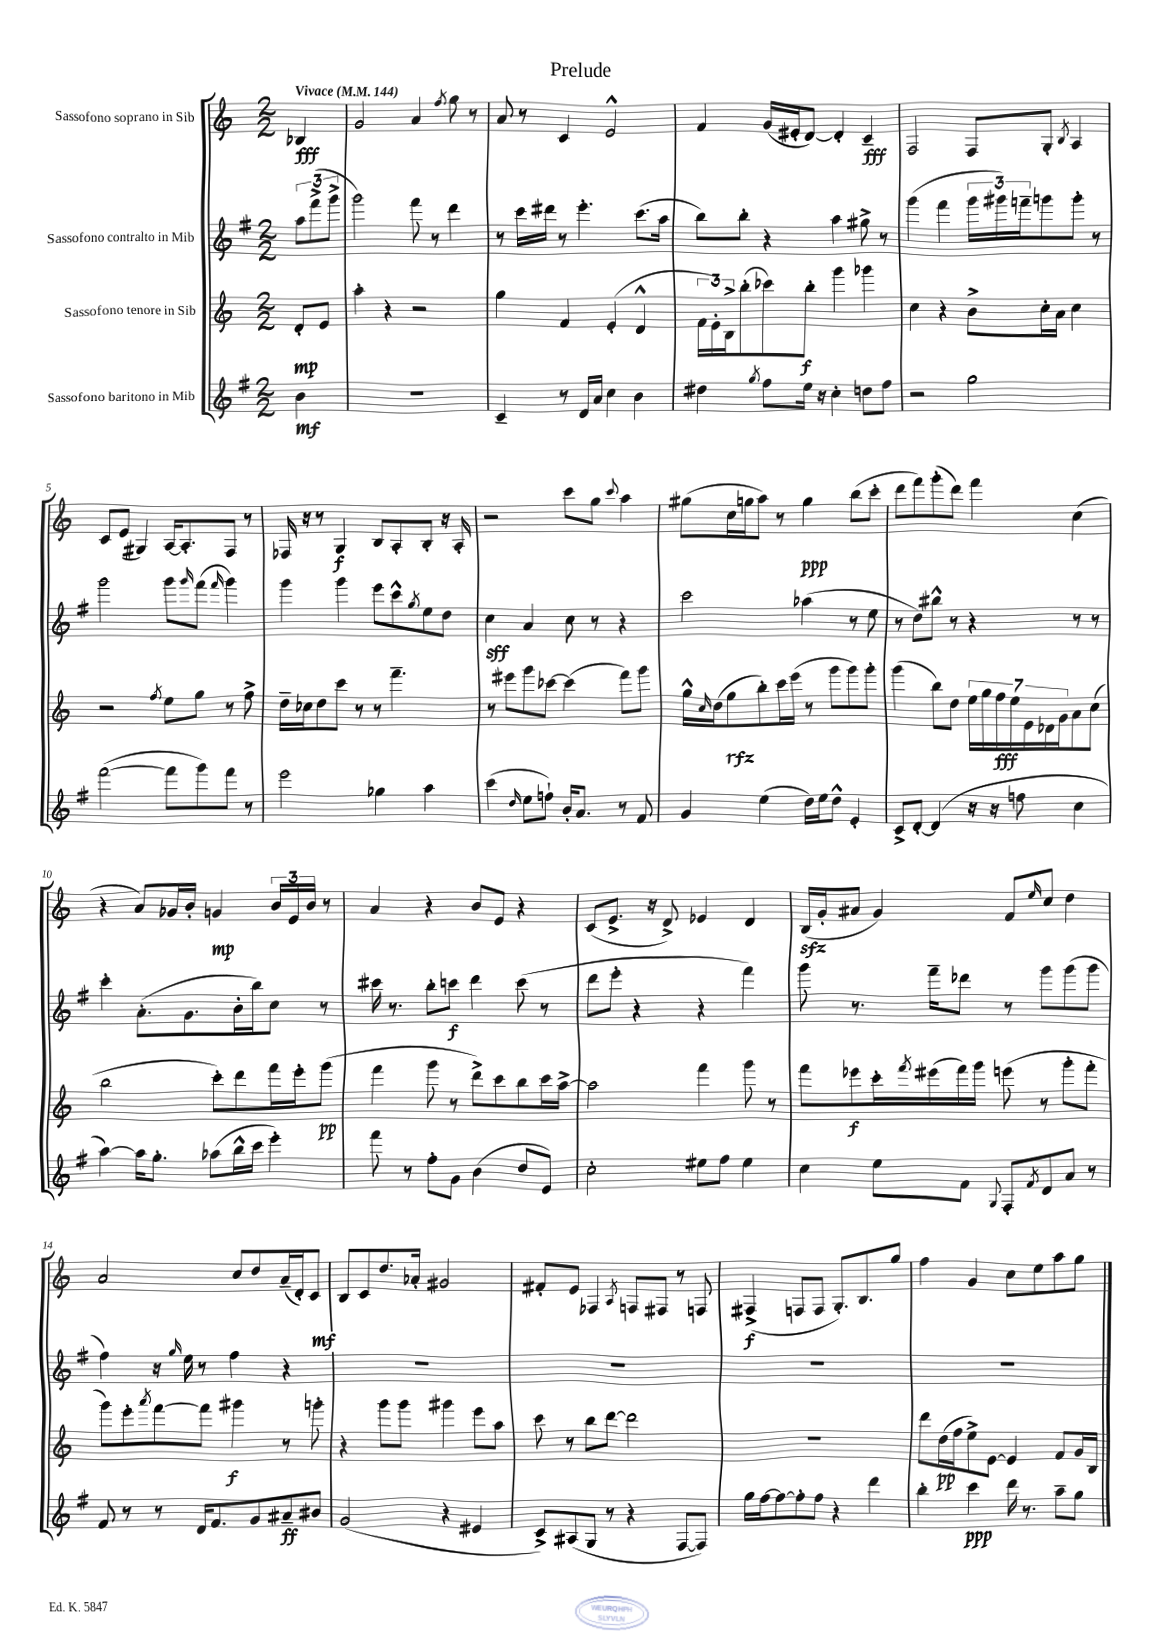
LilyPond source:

\header { title = "Prelude" }
<<
\new StaffGroup <<
\new Staff = "s0" \with { instrumentName = "Sassofono soprano in Sib" } {
    \clef treble \key c \major \numericTimeSignature \time 2/2 \partial 4 \tempo "Vivace" 4 = 144
    bes4\fff |
    g'2 a'4 \acciaccatura { f''8 } g''8 r8 |
    a'8 r8 c'4 e'2-^ |
    f'4 g'16( eis'16-. d'8~) d'4-. c'4--\fff |
    f2 f8 g8-. \acciaccatura { b8 } a4 |
    c'8 e'8( gis4) a16~ a8.-. f8 r8 |
    fes16 r16 r8 g4\f b8 a8-. b8-. r16 a16-. |
    r2 c'''8 g''8 \appoggiatura { c'''8 } a''4 |
    gis''8( c''16 g''16 a''8) r8 g''4\ppp b''8( c'''8-. |
    d'''8 f'''8) g'''8-.( d'''8) f'''4 c''4( |
    r4 a'8) ges'16 b'16-. g'4\mp \tuplet 3/2 { b'16 e'16 b'16 } r8 |
    a'4 r4 b'8 e'8 r4 |
    c'8( e'8.-> r16 d'8->) ees'4 d'4 |
    b16\sfz( g'16-. ais'8 g'4) f'8 \grace { e''16 } c''8 d''4 |
    a'2 c''8 d''8 a'16--( d'16-.) c'8\mf |
    b8 c'8 d''8. aes'16-. gis'2 |
    fis'8-. e'8 fes4 \acciaccatura { a8 } f8 fis8 r8 f8 |
    fis4->\f( f8 f8 g8.-.) b8. g''8 |
    f''4 g'4 c''8 e''8 a''8 g''8 \bar "|." |
}
\new Staff = "s1" \with { instrumentName = "Sassofono contralto in Mib" } {
    \clef treble \key g \major \numericTimeSignature \time 2/2 \partial 4
    \tuplet 3/2 { a''8 fis'''8->( g'''8-> } |
    g'''2) fis'''8 r8 d'''4 |
    r8 c'''16 dis'''16 r8 e'''4.-. c'''8.( a''16 |
    b''8) b''8-. r4 a''4 gis''8-> r8 |
    g'''4( fis'''4 \tuplet 3/2 { g'''16 gis'''16) f'''16-- } g'''8 g'''8-. r8 |
    g'''2 g'''8 \grace { g'''16 } fis'''8( \grace { fis'''16 } g'''4) |
    g'''4 g'''4 e'''8 c'''8-^ \acciaccatura { g''8 } e''8 d''8 |
    c''4\sff a'4 c''8 r8 r4 |
    c'''2 aes''4( r8 e''8 |
    r8 d''8) bis''8-^ r8 r4 r8 r8 |
    c'''4-. a'8.-.( g'8. b'16-. b''16) c''8 r8 |
    cis'''16 r8. b''8-. c'''8\f d'''4 c'''8( r8 |
    d'''8 e'''8-. r4 r4 fis'''4) |
    g'''8 r8. fis'''16-- des'''8 r8 g'''8 g'''8( g'''8 |
    fis''4) r16 \grace { g''16 } e''16 r8 fis''4 r4 |
    R1 |
    R1 |
    R1 |
    R1 \bar "|." |
}
\new Staff = "s2" \with { instrumentName = "Sassofono tenore in Sib" } {
    \clef treble \key c \major \numericTimeSignature \time 2/2 \partial 4
    d'8-.\mp e'8 |
    a''4-. r4 r2 |
    g''4 f'4 e'4-.( d'4-^ |
    \tuplet 3/2 { f'16 e'16-.) b16-> } b''8-.( ces'''8) b''8-.\f g'''4 ges'''4 |
    c''4 r4 b'8-> c''16-. a'16 c''4 |
    r2 \acciaccatura { f''8 } e''8 g''8 r8 f''8-> |
    d''16-- ces''16 d''8 c'''8 r8 r8 f'''4.-- |
    r8 eis'''8 g'''8 ces'''8~ ces'''4( f'''8) g'''8 |
    g''16-^ \grace { c''16 } d''16( g''8\rfz b''8-.) c'''16 e'''16( r8 g'''8 g'''8) g'''8-. |
    g'''4( b''8) d''8 \tuplet 7/4 { e''16 g''16 f''16\fff e''16 e'16 des'16 g'16 } a'8 c''8( |
    b''2 c'''8-.) d'''8 f'''16 e'''16-. g'''8\pp( |
    f'''4 g'''8 r8 d'''8->) c'''8 b''8 c'''16 a''16~-> |
    a''2 f'''4 g'''8 r8 |
    f'''8 ees'''8\f c'''16-. \acciaccatura { f'''8 } eis'''16( f'''16) g'''16 e'''8( r8 g'''8-. f'''8-. |
    g'''8) e'''8-. \acciaccatura { a'''8 } f'''8~ f'''8 gis'''4\f r8 g'''8-. |
    r4 g'''8 g'''8 gis'''4 e'''8 a''8 |
    c'''8 r8 b''8 d'''8~ d'''2 |
    R1 |
    d'''8 d''16\pp( f''16 e''8->) e'8~ e'4 f'8 g'16 b16 \bar "|." |
}
\new Staff = "s3" \with { instrumentName = "Sassofono baritono in Mib" } {
    \clef treble \key g \major \numericTimeSignature \time 2/2 \partial 4
    b'4\mf |
    R1 |
    c'4-- r8 d'16 a'16 c''4 b'4 |
    dis''4 \acciaccatura { g''8 } fis''8 e''16 r16 c''4-. d''8 fis''8 |
    r2 g''2 |
    fis'''2~( fis'''8 g'''8) fis'''8 r8 |
    e'''2 ges''4 a''4 |
    c'''4( \grace { d''16 } e''8 f''8-!) b'16-. a'8. r8 fis'8 |
    g'4 e''4( d''16) e''16 d''8-^ e'4-. |
    c'8-> d'8~-. d'4( r16 r16 f''8 c''4 |
    a''4~) a''16 g''8.-. aes''8( b''16-^ c'''16 e'''4-.) |
    fis'''8 r8 fis''8-. g'8 b'4( d''8 e'8) |
    c''2-. eis''8 fis''8 eis''4 |
    c''4 e''8 fis'8 \appoggiatura { g8 } fis8-. \acciaccatura { fis'8 } d'8 a'8 r8 |
    fis'8 r8 r8 d'16 fis'8. g'8 ais'8--\ff bis'8 |
    g'2( r4 eis'4 |
    c'8->) ais8( g8 r8 r4 fis8~ fis8) |
    g''16 fis''16~ fis''8~ fis''8-. fis''8 r4 d'''4 |
    b''4-. c'''4\ppp d'''16 r8. a''8-- g''8 \bar "|." |
}
>>
>>
